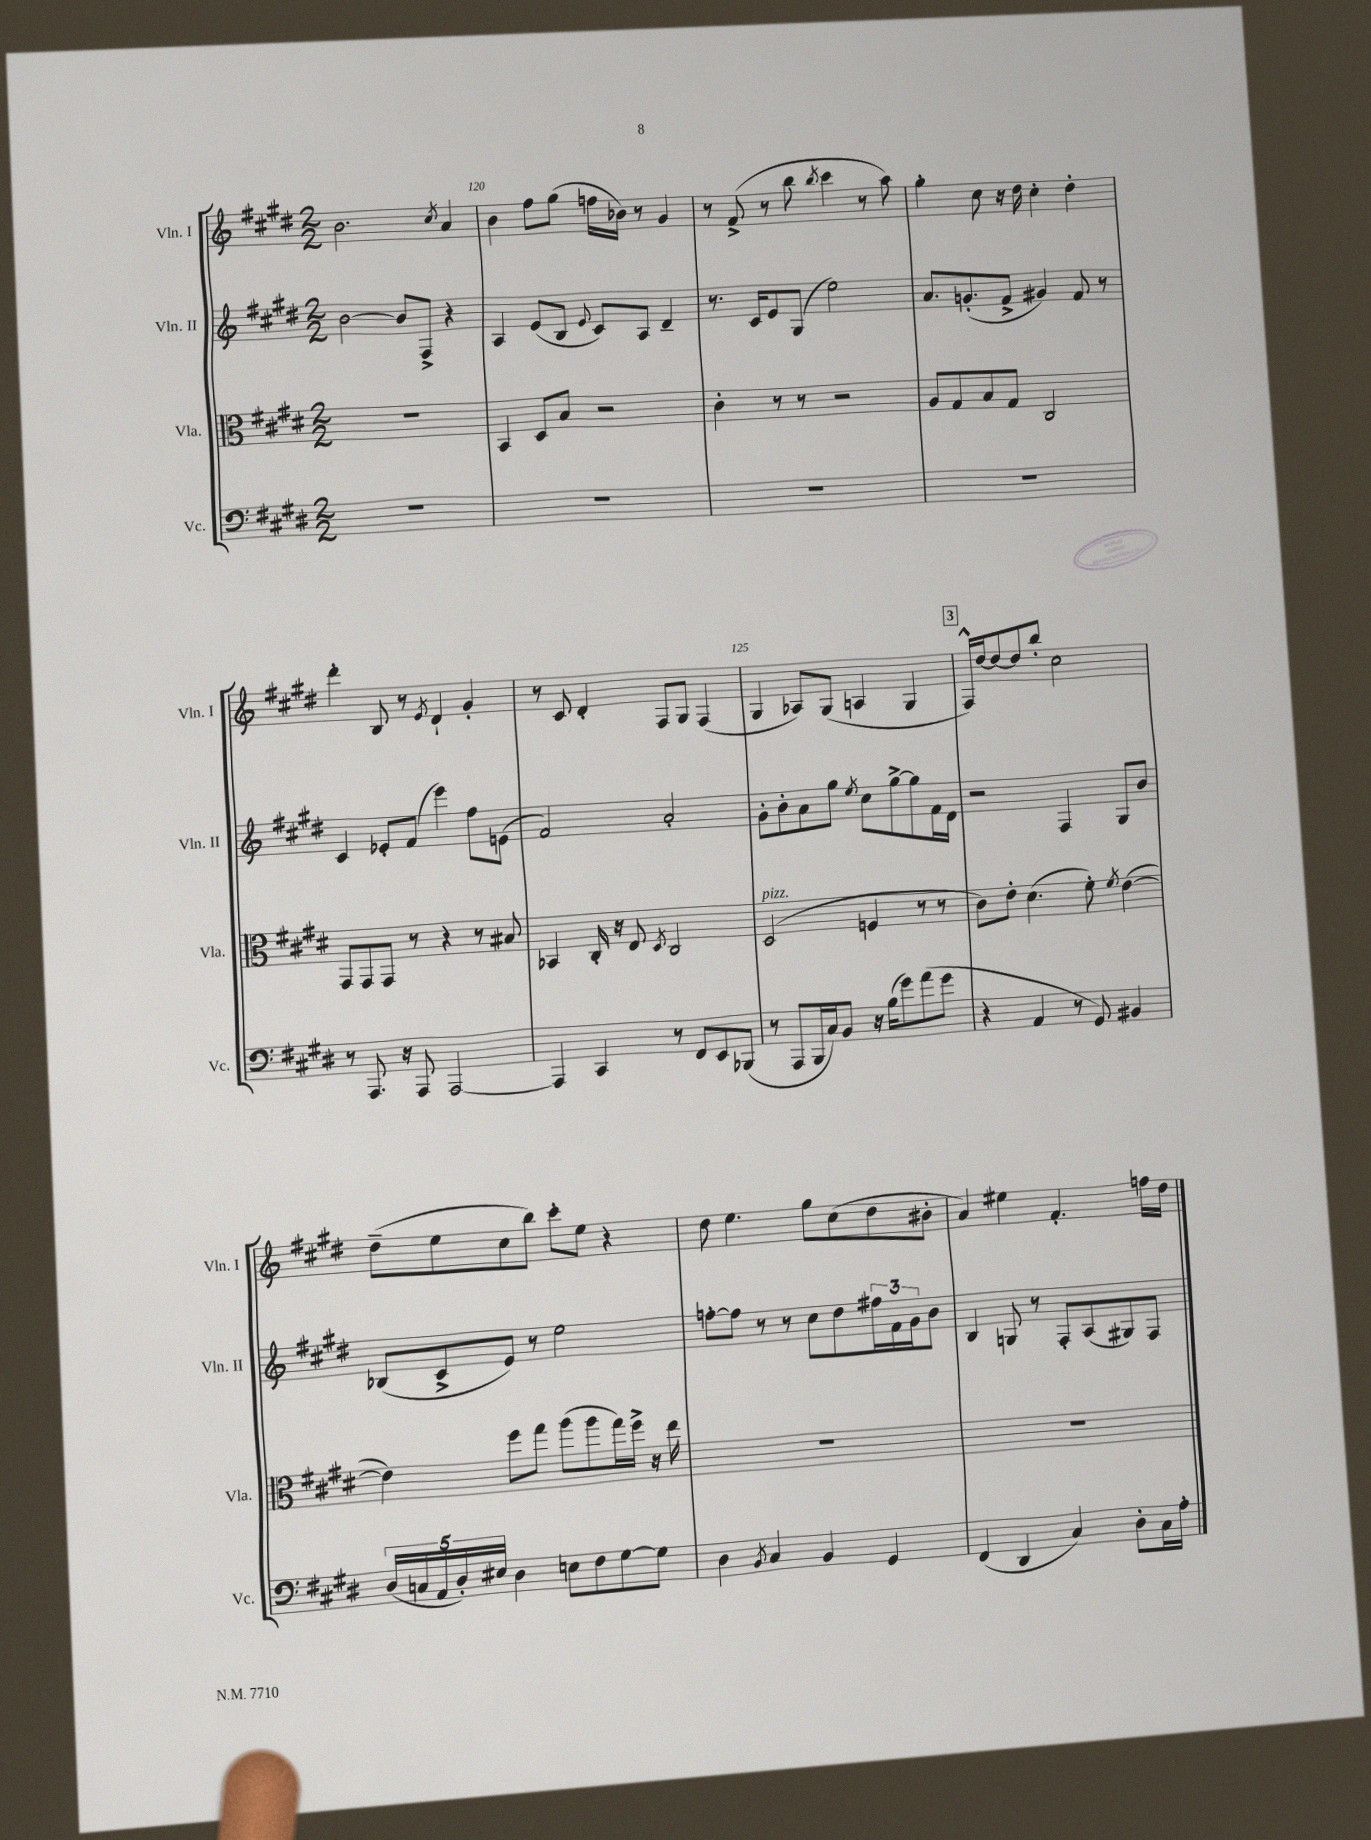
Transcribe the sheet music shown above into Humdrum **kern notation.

**kern	**kern	**kern	**kern
*part4	*part3	*part2	*part1
*staff4	*staff3	*staff2	*staff1
*I"Vc.	*I"Vla.	*I"Vln. II	*I"Vln. I
*I'Vc.	*I'Vla.	*I'Vln. II	*I'Vln. I
*clefF4	*clefC3	*clefG2	*clefG2
*k[f#c#g#d#]	*k[f#c#g#d#]	*k[f#c#g#d#]	*k[f#c#g#d#]
*M2/2	*M2/2	*M2/2	*M2/2
=119	=119	=119	=119
1r	1r	[2b\	2.b\
.	.	8b/L]	.
.	.	8F#^/J	.
.	.	.	8qcc#/
.	.	4r	4a/
=120	=120	=120	=120
1r	4BB/	4A/	4b\
.	8D#/L	(8e/L	8ff#\L
.	8B/J	8B/J	(8gg#\J
.	.	8qqe/	.
.	2r	8c#/L)	16ffn\LL
.	.	.	16b-X\JJ)
.	.	8A/J	8r
.	.	4d#~/	4g#/
=121	=121	=121	=121
1r	4c#'\	8.r	8r
.	.	.	(8f#^/
.	.	16c#/KL	.
.	8r	8e/	8r
.	8r	(8G#/J	8bb\
.	.	.	8qbb/
.	2r	2ee\)	4ccc#\
.	.	.	8r
.	.	.	8aa\)
=122	=122	=122	=122
1r	8A/L	8.a/L	4gg#'\
.	8G#/	.	.
.	.	(8.gn'/	.
.	8B/	.	8cc#\
.	8G#/J	8f#^/J	16r
.	.	.	16dd#\
.	2C#/	4g#X/)	4cc#'\
.	.	8f#/	4dd#'\
.	.	8r	.
!!LO:LB:g=z
=123	=123	=123	=123
8r	8GG#/L	4c#/	4ddd#'\
8.AAA/	8GG#/	.	.
.	8GG#/J	8e-X'/L	8B/
16r	.	.	.
8AAA/	8r	(8f#/J	8r
.	.	.	8qe/
[2AAA/	4r	4eee\)	4d#`/
.	8r	8ff#\L	4g#'/
.	8B#X/	(8en\J	.
=124	=124	=124	=124
4AAA/]	4BB-X/	2f#/)	8r
.	.	.	8c#/
4CC#/	16C#'/	.	4d#'/
.	16r	.	.
.	8E/	.	.
.	8qD#/	.	.
8r	2C#/	2a'/	8F#/L
8FF#/L	.	.	8G#/J
8EE/	.	.	(4F#/
(8BBB-X/J	.	.	.
=125	=125	=125	=125
!	!LO:TX:a:i:t=pizz.	!	!
8r	(2D#/	8g#'\L	4G#/
8AAA/L	.	8b'\	.
16BBB/L	.	8a\	8A-X/L)
16C#/J)	.	.	.
8BB/J	.	8gg#\J	(8G#/J
.	.	8qee/	.
16r	4Fn/	8cc#\L	4An/
(16B\KL	.	.	.
8g#\)	.	[8gg#^\	.
(8a\	8r	8gg#\]	4G#/
8g#\J	8r	16f#\L	.
.	.	16d#\JJ	.
!!LO:REH:place=s1:t=3
=126	=126	=126	=126
4r	8c#\L)	2r	16F#^^/LL)
.	.	.	[16dd#/J
.	8e'\J	.	8dd#/_
4AA/	(4.d#\	.	8dd#/]
.	.	.	8bb'/J
8r	.	4F#/	2cc#\
8GG#/)	8f#'\)	.	.
.	8qf#/	.	.
4BB#X/	([4e\	8G#/L	.
.	.	8b/J	.
!!LO:LB:g=z
=127	=127	=127	=127
(20D#/LL	4e\])	(8B-X/L	(8dd#~\L
20Cn/	.	.	.
20AA/	.	.	.
.	.	8c#^/	8ee\
20D#'/)	.	.	.
20E#X/JJ	.	.	.
4D#\	8ff#\L	8e/J)	8cc#\
.	8gg#\J	8r	8bb\J)
8En\L	(8aa\L	2ee\	8ccc#'\L
8F#\	8aa\	.	8ee\J
[8G#\	16gg#\L)	.	4r
.	16ff#^\JJ	.	.
8G#\J]	16r	.	.
.	16ee\	.	.
=128	=128	=128	=128
4D#\	1r	[8ffn'\L	8dd#\
.	.	8ff\J]	4.ee\
8qBB/	.	.	.
4C#/	.	8r	.
.	.	8r	.
4BB/	.	8cc#\L	8gg#\L
.	.	8dd#\	(8cc#\
4GG#/	.	24ff#X\L	8dd#\
.	.	24f#\	.
.	.	24g#\J	.
.	.	8b\J	8b#X'\J
=129	=129	=129	=129
(4FF#/	1r	4B/	4a/)
4DD#/	.	8Gn/	4ee#X\
.	.	8r	.
4C#/)	.	8F#'/L	4.f#'/
.	.	(8A/	.
8D#'\L	.	8G#X/)	.
16C#\L	.	8F#/J	16ffn\LL
16A'\JJ	.	.	16dd#\JJ
==	==	==	==
*-	*-	*-	*-
